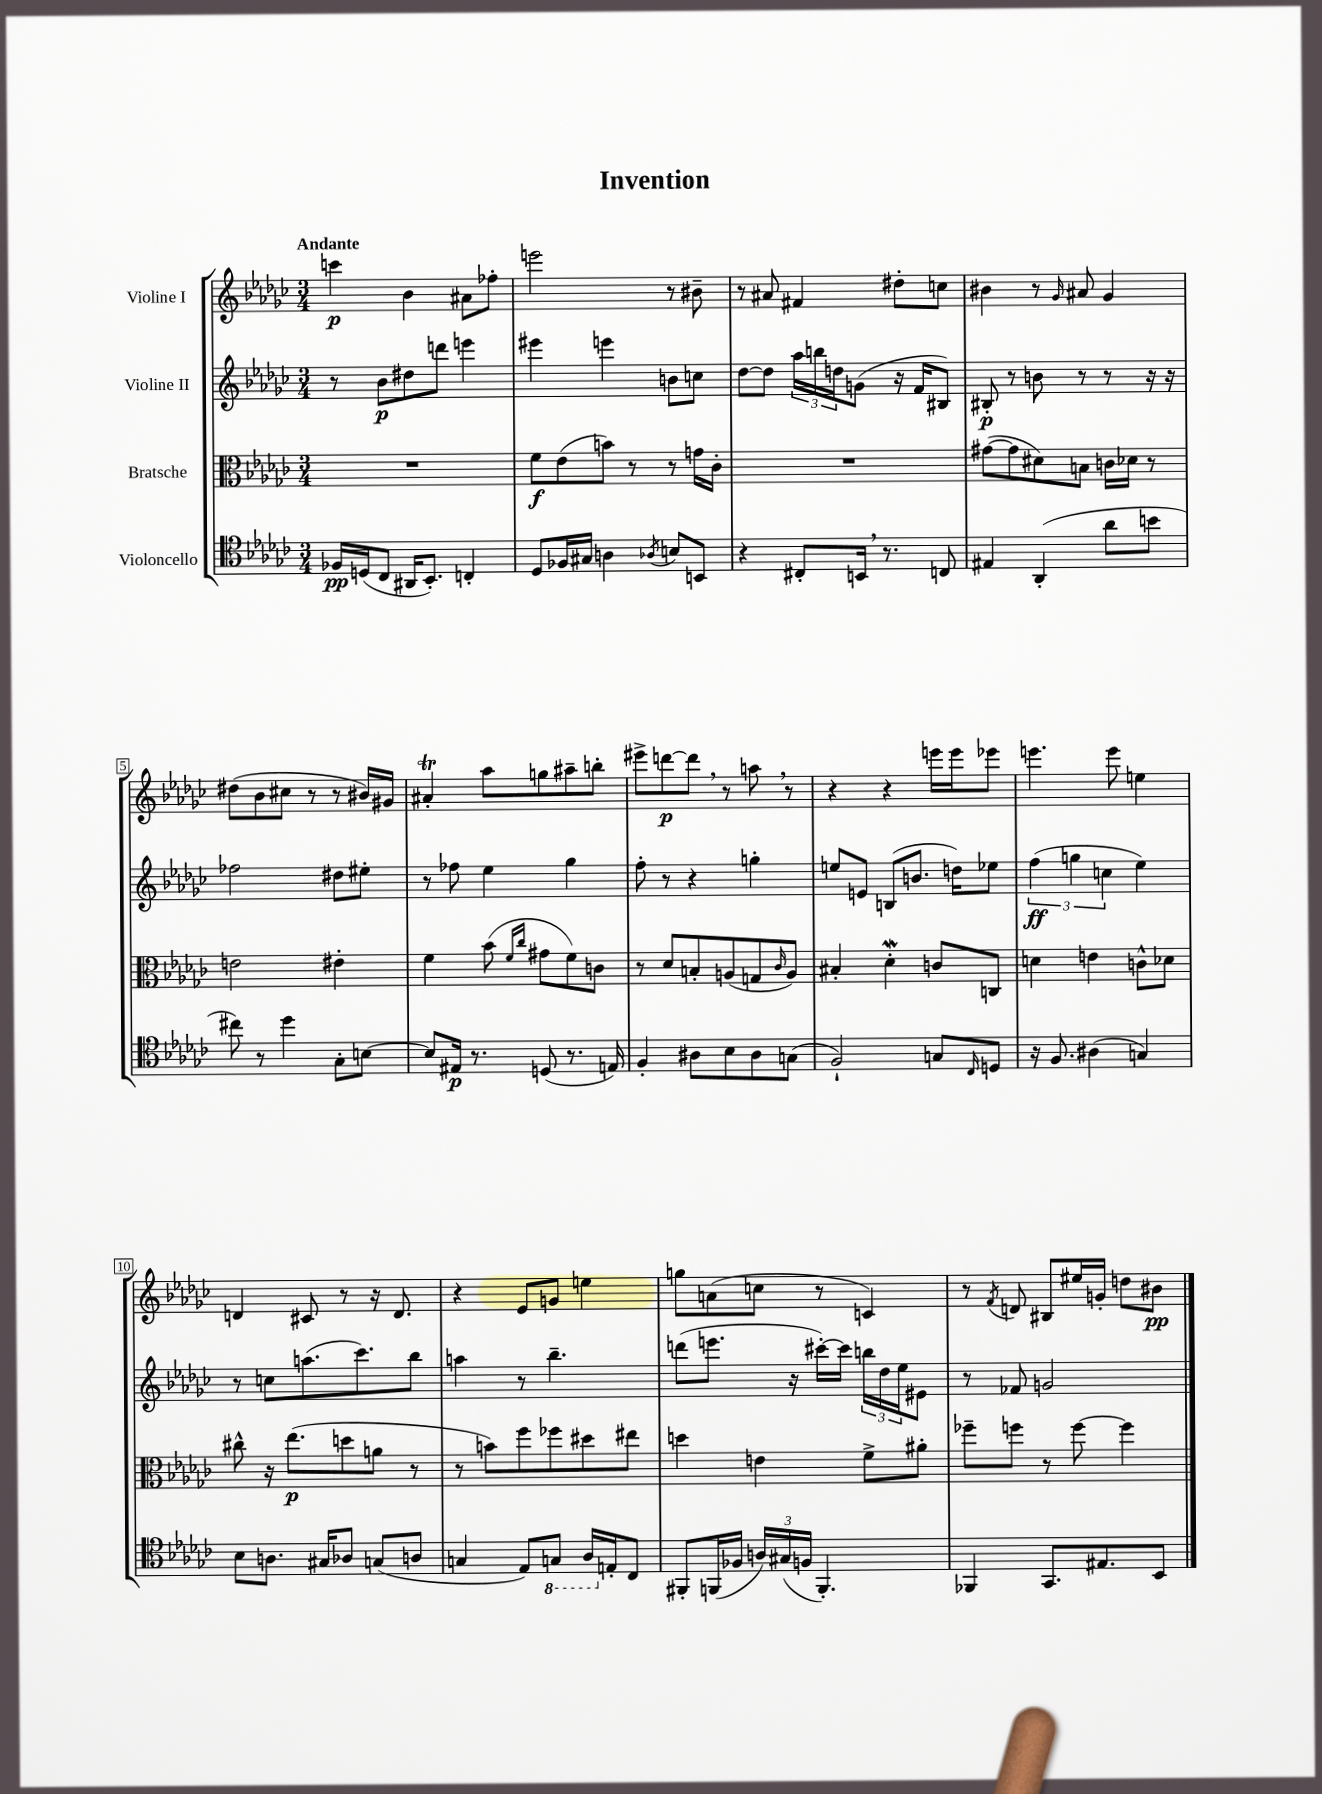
\header { title = "Invention" }
<<
\new StaffGroup <<
\new Staff = "s0" \with { instrumentName = "Violine I" } {
    \clef treble \key ges \major \numericTimeSignature \time 3/4 \tempo "Andante"
    c'''4\p bes'4 ais'8 fes''8-. |
    e'''2 r8 bis'8-- |
    r8 ais'8 fis'4 dis''8-. c''8 |
    bis'4 r8 \grace { ges'16 } ais'8 ges'4 |
    dis''8( bes'8 cis''8 r8 r8 bis'16) gis'16 |
    ais'4-.\trill aes''8 g''8 ais''8-- b''8-. |
    eis'''8-> d'''8~\p d'''8 \breathe r8 a''8 \breathe r8 |
    r4 r4 e'''16 e'''16 ees'''8 |
    e'''4. e'''8 e''4 |
    d'4 cis'8 r8 r16 d'8. |
    r4 ees'8 g'8 e''4 |
    g''8 a'8( c''8 r8 c'4) |
    r8 \acciaccatura { f'8 } d'8 bis8 eis''16 g'16-. d''8 bis'8\pp \bar "|." |
}
\new Staff = "s1" \with { instrumentName = "Violine II" } {
    \clef treble \key ges \major \numericTimeSignature \time 3/4
    r8 bes'8\p dis''8 d'''8 e'''4 |
    eis'''4 e'''4 b'8 c''8 |
    des''8~ des''8 \tuplet 3/2 { aes''16 b''16 d''16 } g'8( r16 f'16 bis8) |
    bis8-.\p r8 b'8 r8 r8 r16 r16 |
    fes''2 dis''8 eis''8-. |
    r8 fes''8 ees''4 ges''4 |
    f''8-. r8 r4 g''4-. |
    e''8 e'8 b8( b'8. d''16) ees''8 |
    \tuplet 3/2 { f''4\ff( g''4 c''4 } ees''4) |
    r8 c''8 a''8.( ces'''8.) bes''8 |
    a''4 r8 bes''4.-- |
    d'''8( e'''8. r16 cis'''16~-.) cis'''16 \tuplet 3/2 { b''16 des''16 ees''16 } eis'8 |
    r8 fes'8 g'2 \bar "|." |
}
\new Staff = "s2" \with { instrumentName = "Bratsche" } {
    \clef alto \key ges \major \numericTimeSignature \time 3/4
    R2. |
    f'8\f ees'8( b'8) r8 r8 g'16 ces'16-. |
    R2. |
    gis'8~( gis'8 dis'8) b8 c'16 des'16 r8 |
    e'2 eis'4-. |
    f'4 bes'8( \grace { f'16 ces''16 } gis'8 f'8) c'8 |
    r8 des'8 b8-. a8( g8 \grace { ces'16 } a8) |
    bis4-. des'4-.\mordent c'8 c8 |
    d'4 e'4 c'8-^ des'8 |
    cis''8-^ r16 ees''8.\p( d''8 a'8 r8 |
    r8 b'8) f''8 fes''8 dis''8 eis''8 |
    d''4 e'4 f'8-> ais'8-. |
    fes''8-- f''8 r8 f''8~ f''4 \bar "|." |
}
\new Staff = "s3" \with { instrumentName = "Violoncello" } {
    \clef tenor \key ges \major \numericTimeSignature \time 3/4
    fes16\pp d16( ces8 ais,16 bes,8.-.) c4-. |
    des8 fes16 gis16 a4 \acciaccatura { aes8 } b8 b,8 |
    r4 cis8-. b,16 \breathe r8. c8 |
    eis4 aes,4-.( aes'8 b'8 |
    cis''8) r8 des''4 ges8-. b8~ |
    b8 eis16\p r8. d8( r8. e16) |
    f4-. ais8 bes8 ais8 g8( |
    f2-!) g8 \grace { ces16 } d8 |
    r16 f8. ais4( g4) |
    bes8 a8. gis16 aes8 g8( a8 |
    g4 ees8) \ottava #-1 g,8 aes,16 \ottava #0 e16-. ces8 |
    fis,8-. f,16( fes16 \tuplet 3/2 { a16) gis16( f16 } f,4.-.) |
    fes,4 ges,8. eis8. bes,8 \bar "|." |
}
>>
>>
\layout { \context { \Score \override BarNumber.stencil = #(make-stencil-boxer 0.1 0.3 ly:text-interface::print) } }
